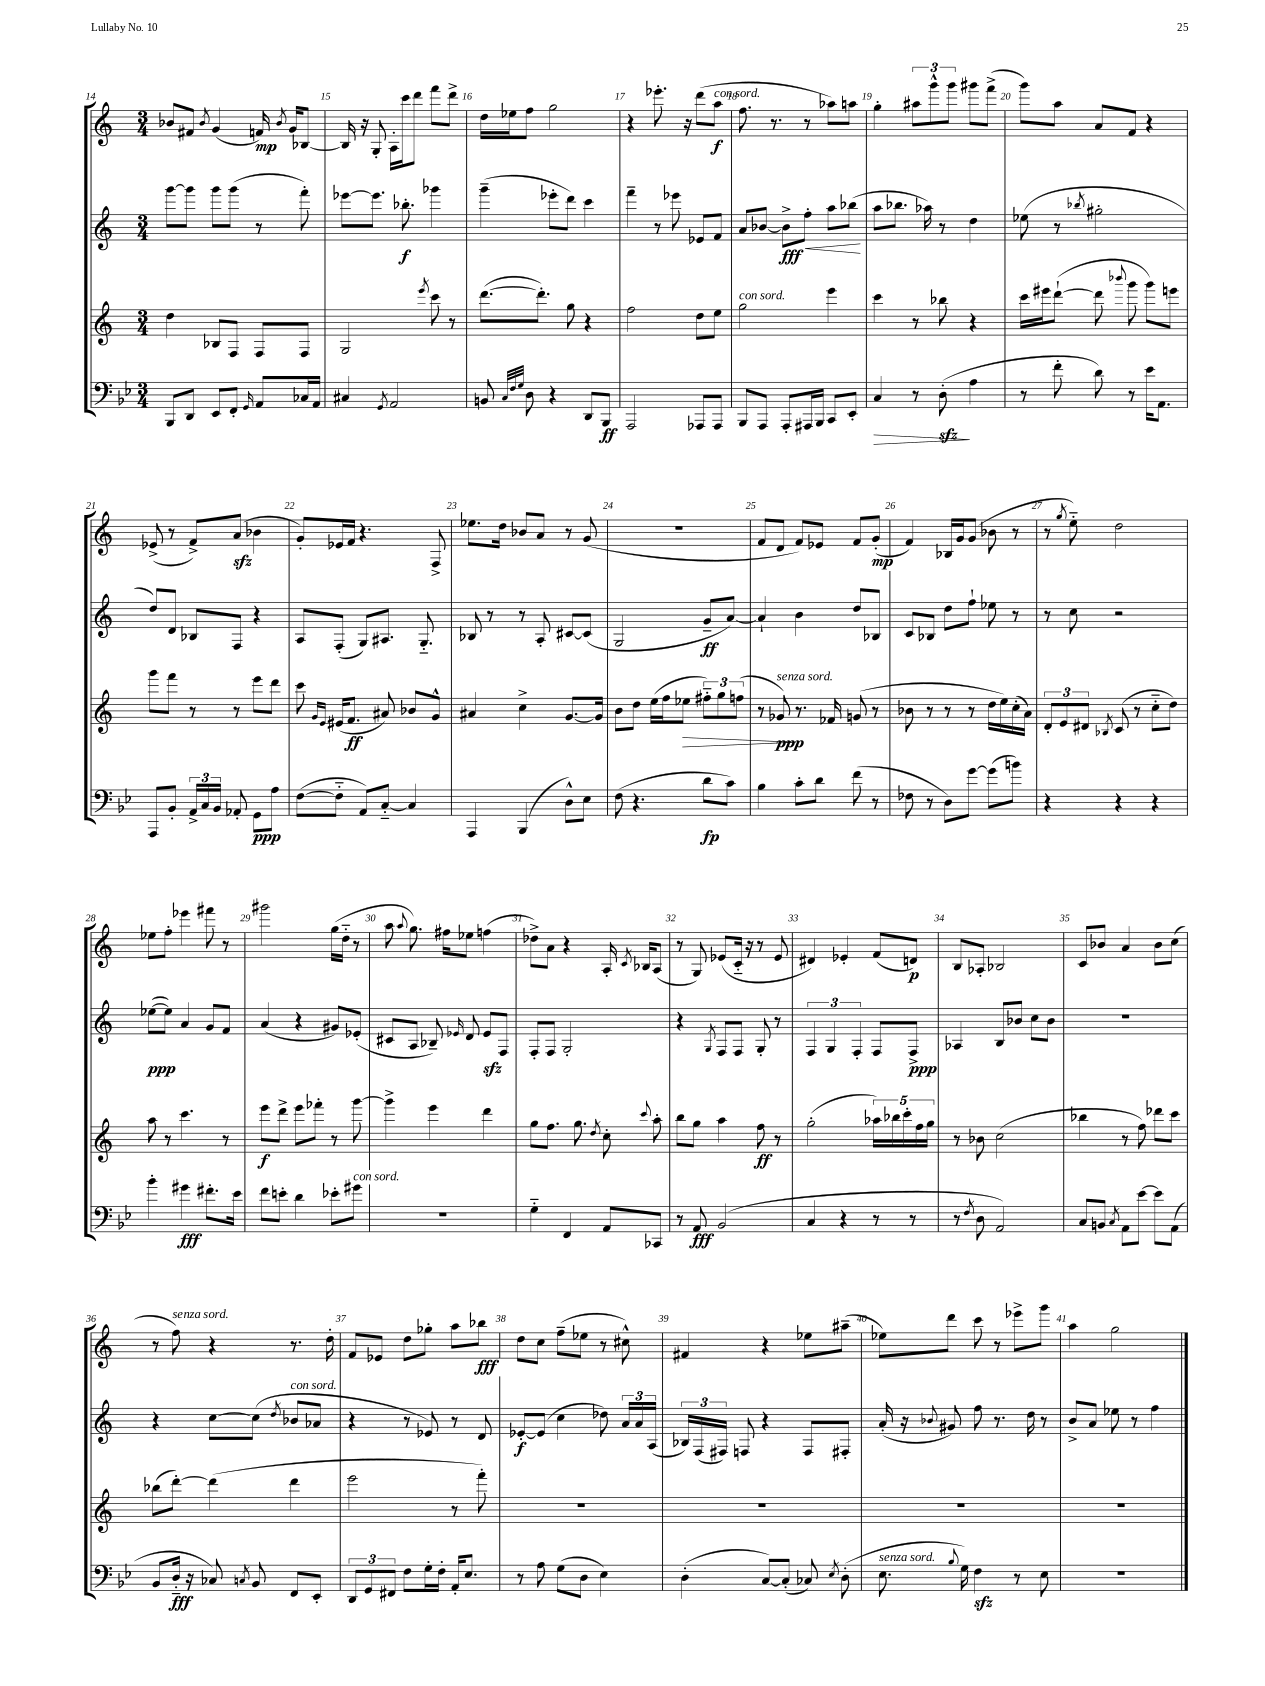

**kern	**kern	**kern	**kern
*staff4	*staff3	*staff2	*staff1
*clefF4	*clefG2	*clefG2	*clefG2
*k[b-e-]	*k[]	*k[]	*k[]
*M3/4	*M3/4	*M3/4	*M3/4
8BBB-	4dd	[8ggg	8b-
8DD	.	8ggg]	8f#
.	.	.	8qb-
8EE-	8B-	8ggg	(4g
8FF'	8F	(8ggg	.
16qqGG	.	.	.
8AA	8F	8r	16f)
.	.	.	8qb-
.	.	.	16g
16C-	8F	8fff')	[8B-
16AA	.	.	.
=	=	=	=
4C#	2G	[8eee-	16B-]
.	.	.	16r
.	.	8.eee-]	8G'
8qGG	.	.	.
2AA	.	.	16A'
.	.	8.bb-'	16ccc
.	.	.	8ddd
.	8qeee	.	.
.	8ccc	4ggg-	8fff
.	8r	.	8ddd^
=	=	=	=
8BB	([8.ddd	(4ggg~	16dd
.	.	.	16ee-
32qqC	.	.	.
32qqF	.	.	.
32qqG	.	.	.
8D	.	.	8ff
.	8.ddd'])	.	.
4r	.	8eee-'	2gg
.	8gg	8ddd)	.
8DD	4r	4ccc	.
8BBB-	.	.	.
=	=	=	=
2AAA	2ff	4fff~	4r
.	.	8r	8.eee-'
.	.	8eee-	.
.	.	.	16r
8AAA-	8dd	8e-	(8ddd
8AAA-	8ee	8f	8aa
=	=	=	=
8BBB-	2gg	8a	8.ff
8AAA	.	[8b-	.
.	.	.	8.r
8AAA'	.	8b-^]	.
16AAA#	.	8ff'	8r
16BBB-	.	.	.
8CC	4eee	8aa	8aa-)
8EE-'	.	(8bb-	8aa
=	=	=	=
4C	4ccc	8aa	4gg'
.	.	8.bb-	.
8r	8r	.	12aa#
.	.	16aa-)	.
.	.	.	12ggg^^
(8D'	8bb-	8r	.
.	.	.	12ggg
4A	4r	4dd	8ggg#
.	.	.	(8fff^
=	=	=	=
8r	16ccc	(8ee-	8ggg)
.	16eee#	.	.
8f'	([8ddd`	8r	8aa
.	.	8qbb-	.
8d)	8ddd]	2gg#'	8a
.	8qqbbb-	.	.
8r	8ggg	.	8f
16e-	8ggg)	.	4r
8.AA	.	.	.
.	8eee	.	.
=	=	=	=
8AAA	8ggg	8dd)	(8e-^
8BB-'	8fff	8d	8r
24AA^	8r	8B-	8f^)
24C	.	.	.
24BB-	.	.	.
8AA-'	8r	8F	(8a
8GG	8eee	4r	4b-
8A	8ddd	.	.
=	=	=	=
([8F	8ccc	8A	8g')
.	16qqg	.	.
.	16qqe	.	.
8F'~]	(16e#	(8F'	16e-
.	8.f	.	16f
8AA)	.	8G)	4.r
[8C'~	8a#)	8.A#	.
4C]	8b-	.	.
.	.	8.G'~	.
.	8g^^	.	8F^
=	=	=	=
4AAA	4a#	8B-	8.ee-
.	.	8r	.
.	.	.	16dd
(4BBB-	4cc^	8r	8b-
.	.	8A'	8a
8D^^)	[8.g	[8c#	8r
8E-	.	(8c#]	(8g
.	16g]	.	.
=	=	=	=
(8F	8b	2G	2.r
4.r	8dd	.	.
.	(16ee	.	.
.	16ff	.	.
.	8ee-	.	.
8d	12ff#'~)	8g~	.
.	12gg	.	.
8c)	.	[8a)	.
.	(12ff	.	.
=	=	=	=
4B-	8r	4a`]	8f
.	8g-)	.	8d
8c'	8.r	4b	8f)
8d	.	.	8e-
.	16f-	.	.
(8f	(8g	8dd	8f
8r	8r	8B-	(8g'
=	=	=	=
8F-	8b-	8c	4f)
8r	8r	8B-	.
8D)	8r	8dd	16B-
.	.	.	16g
[8g	8r	8ff`	(8g
(8g]	16dd	8ee-	8b-
.	16ee)	.	.
8b)	(16cc'	8r	8r
.	16a)	.	.
=	=	=	=
4r	12d'	8r	8r
.	12e	.	.
.	.	.	8qgg
.	.	8cc	8ee'~)
.	12d#	.	.
.	8qB-	.	.
4r	(8c	2r	2dd
.	8r	.	.
4r	8cc'~	.	.
.	8dd)	.	.
=	=	=	=
4b-'	8aa	([8ee-	8ee-
.	8r	8ee-])	8ff'
4g#	4.ccc	4a	4eee-
8.f#'	.	8g	8fff#
.	8r	8f	8r
16e-	.	.	.
=	=	=	=
8f	8eee	(4a	2ggg#
8e'	8ddd^	.	.
4d	8eee	4r	.
.	8fff-'	.	.
8e-'	8r	8g#)	(16gg
.	.	.	16dd'~
8g#	[8ggg	(8e-'	8r
=	=	=	=
2.r	4ggg^]	8c#	8aa
.	.	.	8qqaa
.	.	8A	8.gg)
.	4eee	8B-~)	.
.	.	.	16ff#
.	.	16qqe-	.
.	.	8d	8ee-
.	4ddd	8e-	(4ff
.	.	8F	.
=	=	=	=
4G'~	8gg	8F'	8dd-^)
.	8.ff	8F	8a
4FF	.	2G'	4r
.	8.gg	.	.
.	8qdd	.	.
8AA	8cc'	.	16A'
.	.	.	8qc
.	.	.	16B-
.	8qqccc	.	.
8CC-	8aa'	.	(8A
=	=	=	=
8r	8bb	4r	8r
8AA	8gg	.	8G)
.	.	8qG	.
(2BB-	4aa	8F	(8e-
.	.	8F	16c'~
.	.	.	16r
.	8ff	8G'	8r
.	8r	8r	8e-
=	=	=	=
4C	(2gg'	6F	4d#)
.	.	6G	.
4r	.	.	4e-'
.	.	6F'	.
8r	20aa-)	8F	(8f
.	20bb-	.	.
.	20ccc'	.	.
8r	.	8F^	8d)
.	20ff	.	.
.	20gg	.	.
=	=	=	=
8r	8r	4A-	8B
8qF	.	.	.
8D	8b-	.	8A-'
2AA)	(2cc	8B	2B-
.	.	8b-	.
.	.	8cc	.
.	.	8b-	.
=	=	=	=
8C	4bb-	2.r	8c
8BB	.	.	8b-
8qC	.	.	.
8AA	8r	.	4a
[8e-	8ff)	.	.
8e-]	8ddd-	.	8b-
(8AA	8ccc	.	(8cc
=	=	=	=
8BB-	(8bb-	4r	8r
16D'~	[8ddd')	.	8ff)
16r	.	.	.
8C-)	(4ddd]	[8cc	4r
8qC	.	.	.
8BB-	.	(8cc]	.
.	.	8qdd	.
8FF	4ddd	8b-	8.r
8EE-'	.	8a-	.
.	.	.	16dd'
=	=	=	=
12DD	2eee	4r	8f
12GG	.	.	.
.	.	.	8e-
12FF#	.	.	.
8F	.	8r	8dd
16G'	.	8e-)	8gg-'
16F'	.	.	.
16AA'	8r	8r	8aa
8.E-	.	.	.
.	8fff')	8d	8bb-
=	=	=	=
8r	2.r	[8e-'	8dd
8A	.	(8e-]	8cc
(8G	.	4cc	(8ff~
8D	.	.	8ee-
4E-)	.	8dd-)	8r
.	.	24a	8cc#^^)
.	.	24a	.
.	.	(24A	.
=	=	=	=
(4D'	2.r	24B-)	4f#
.	.	(24F	.
.	.	24F#)	.
.	.	8F	.
[8C)	.	4r	4r
(8C']	.	.	.
8C-)	.	8F	8ee-
8qE-	.	.	.
(8D'	.	8F#'	(8aa#~
=	=	=	=
8.E-	2.r	(16a'	8ee-)
.	.	16r	.
.	.	8qqb-	.
.	.	8g#)	8ddd
8qqB-	.	.	.
16G)	.	.	.
4F	.	8ff	8ccc
.	.	8.r	8r
8r	.	.	8eee-^
.	.	16dd	.
8E-	.	8r	8ggg
=	=	=	=
2.r	2.r	8b^	4aa
.	.	8a	.
.	.	8ee-	2gg
.	.	8r	.
.	.	4ff	.
==	==	==	==
*-	*-	*-	*-
